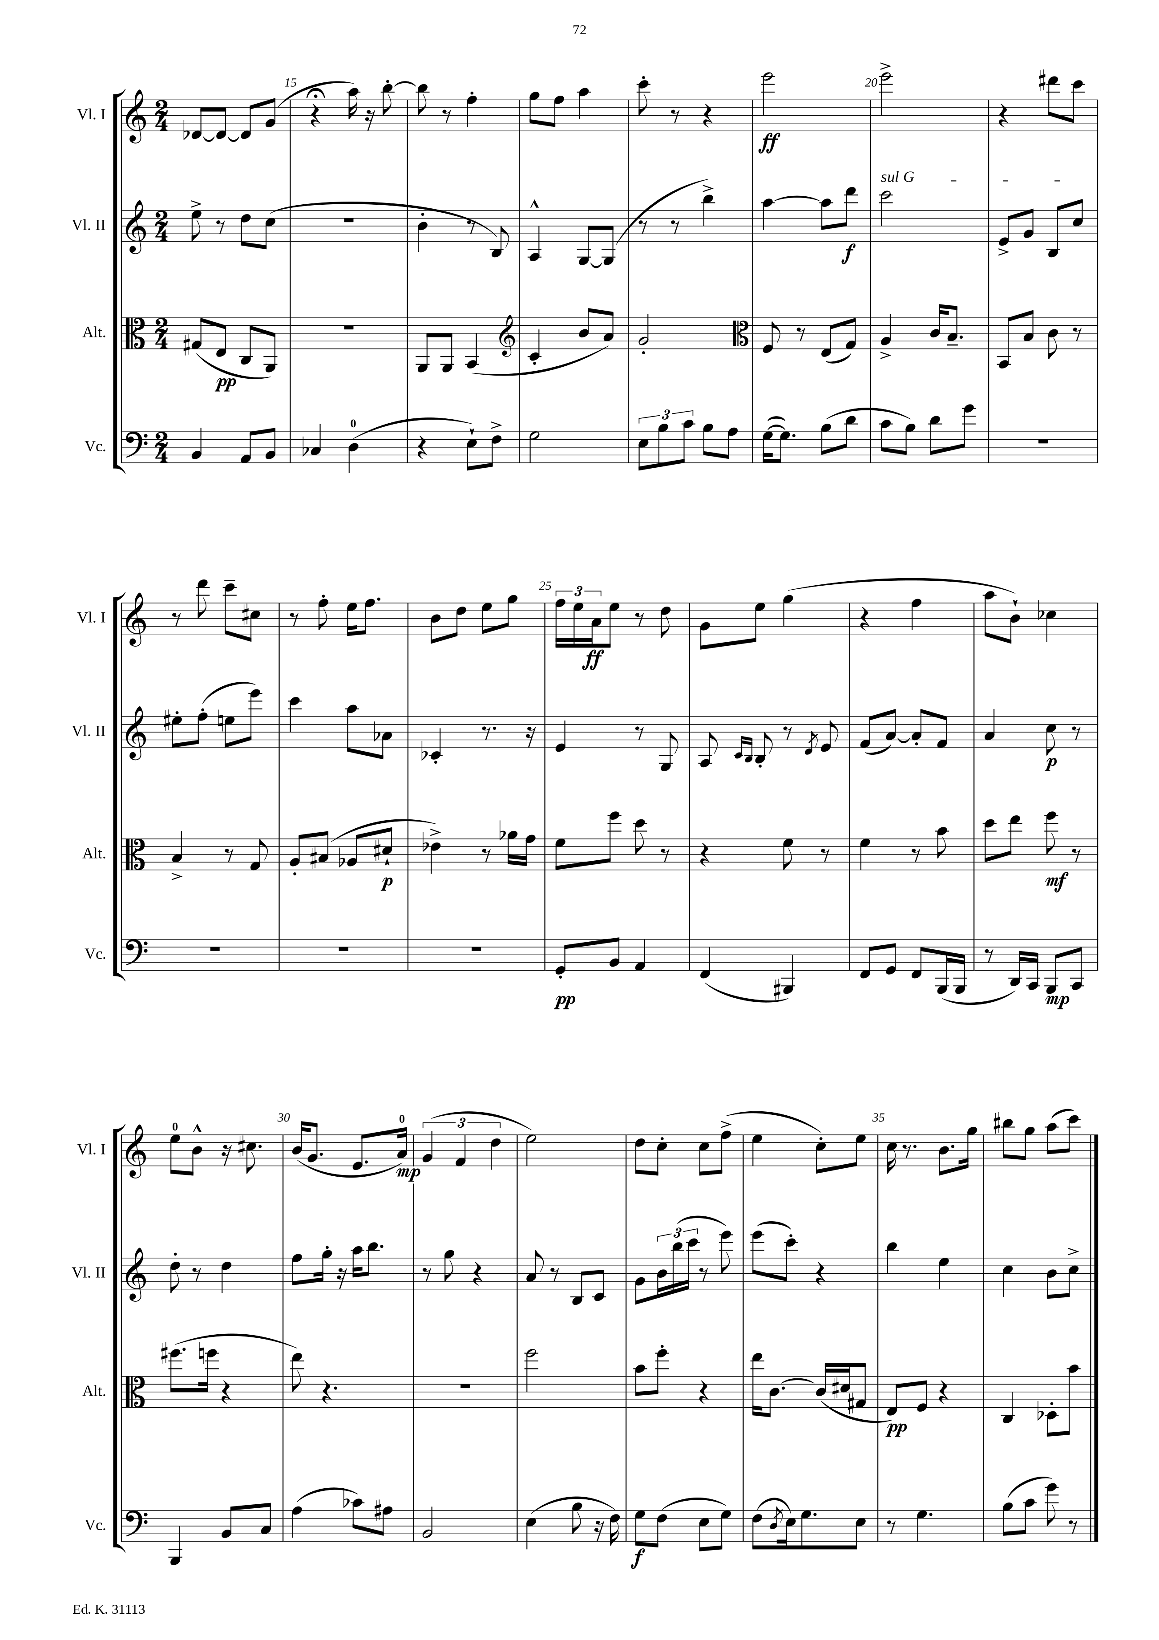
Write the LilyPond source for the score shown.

<<
\new StaffGroup <<
\new Staff = "s0" \with { instrumentName = "Vl. I" shortInstrumentName = "Vl. I" } {
    \clef treble \key c \major \numericTimeSignature \time 2/4
    des'8~ des'8~ des'8 g'8( |
    r4\fermata a''16) r16 b''8~-. |
    b''8 r8 f''4-. |
    g''8 f''8 a''4 |
    c'''8-. r8 r4 |
    e'''2\ff |
    e'''2-> |
    r4 dis'''8 c'''8 |
    r8 d'''8 c'''8-- cis''8 |
    r8 f''8-. e''16 f''8. |
    b'8 d''8 e''8 g''8 |
    \tuplet 3/2 { f''16 e''16 a'16\ff } e''8 r8 d''8 |
    g'8 e''8 g''4( |
    r4 f''4 |
    a''8 b'8-!) ces''4 |
    e''8-0 b'8-^ r16 cis''8. |
    b'16( g'8. e'8. a'16-0\mp) |
    \tuplet 3/2 { g'4( f'4 d''4 } |
    e''2) |
    d''8 c''8-. c''8 f''8->( |
    e''4 c''8-.) e''8 |
    c''16 r8. b'8. g''16 |
    bis''8 g''8 a''8( c'''8) \bar "|." |
}
\new Staff = "s1" \with { instrumentName = "Vl. II" shortInstrumentName = "Vl. II" } {
    \clef treble \key c \major \numericTimeSignature \time 2/4
    e''8-> r8 d''8 c''8( |
    r2 |
    b'4-. r8 b8) |
    a4-^ g8~ g8( |
    r8 r8 b''4->) |
    a''4~ a''8 d'''8\f |
    \once \override TextSpanner.bound-details.left.text = \markup { \italic "sul G" } c'''2\startTextSpan |
    e'8-> g'8 b8 c''8\stopTextSpan |
    eis''8-. f''8-.( e''8 e'''8) |
    c'''4 a''8 aes'8 |
    ces'4-. r8. r16 |
    e'4 r8 g8 |
    a8 \grace { c'16 b16 } b8-. r8 \acciaccatura { d'8 } e'8 |
    f'8( a'8~) a'8-. f'8 |
    a'4 c''8\p r8 |
    d''8-. r8 d''4 |
    f''8 g''16-. r16 a''16 b''8. |
    r8 g''8 r4 |
    a'8 r8 b8 c'8 |
    g'8 \tuplet 3/2 { b'16 b''16( c'''16 } r8 e'''8) |
    e'''8( c'''8-.) r4 |
    b''4 e''4 |
    c''4 b'8 c''8-> \bar "|." |
}
\new Staff = "s2" \with { instrumentName = "Alt." shortInstrumentName = "Alt." } {
    \clef alto \key c \major \numericTimeSignature \time 2/4
    gis8( e8\pp c8 a,8) |
    r2 |
    a,8 a,8 b,4( |
    \clef treble c'4-. b'8 a'8) |
    g'2-. |
    \clef alto f8 r8 e8( g8) |
    a4-> c'16 b8.-- |
    b,8 b8 c'8 r8 |
    b4-> r8 g8 |
    a8-. bis8( aes8 dis'8-!\p |
    ees'4->) r8 aes'16 g'16 |
    f'8 f''8 d''8 r8 |
    r4 f'8 r8 |
    f'4 r8 b'8 |
    d''8 e''8 f''8\mf r8 |
    fis''8.( f''16 r4 |
    e''8) r4. |
    r2 |
    f''2 |
    b'8 f''8-. r4 |
    e''16 c'8.~ c'16( dis'16 gis8 |
    e8\pp) f8 r4 |
    c4 des8-. b'8 \bar "|." |
}
\new Staff = "s3" \with { instrumentName = "Vc." shortInstrumentName = "Vc." } {
    \clef bass \key c \major \numericTimeSignature \time 2/4
    b,4 a,8 b,8 |
    ces4 d4-0( |
    r4 e8-!) f8-> |
    g2 |
    \tuplet 3/2 { e8 b8 c'8 } b8 a8 |
    g16~( g8.) b8( d'8 |
    c'8 b8) d'8 g'8 |
    R2 |
    R2 |
    R2 |
    R2 |
    g,8-.\pp b,8 a,4 |
    f,4( bis,,4) |
    f,8 g,8 f,8 b,,16( b,,16 |
    r8 d,16) c,16 b,,8\mp c,8 |
    b,,4 b,8 c8 |
    a4( ces'8) ais8 |
    b,2 |
    e4( b8 r16 f16) |
    g8\f f8( e8 g8) |
    f8( \acciaccatura { d8 } e16) g8. e8 |
    r8 g4. |
    b8( c'8 g'8) r8 \bar "|." |
}
>>
>>
\layout { \context { \Score currentBarNumber = #14 \override BarNumber.break-visibility = ##(#f #t #t) barNumberVisibility = #(every-nth-bar-number-visible 5) } }
